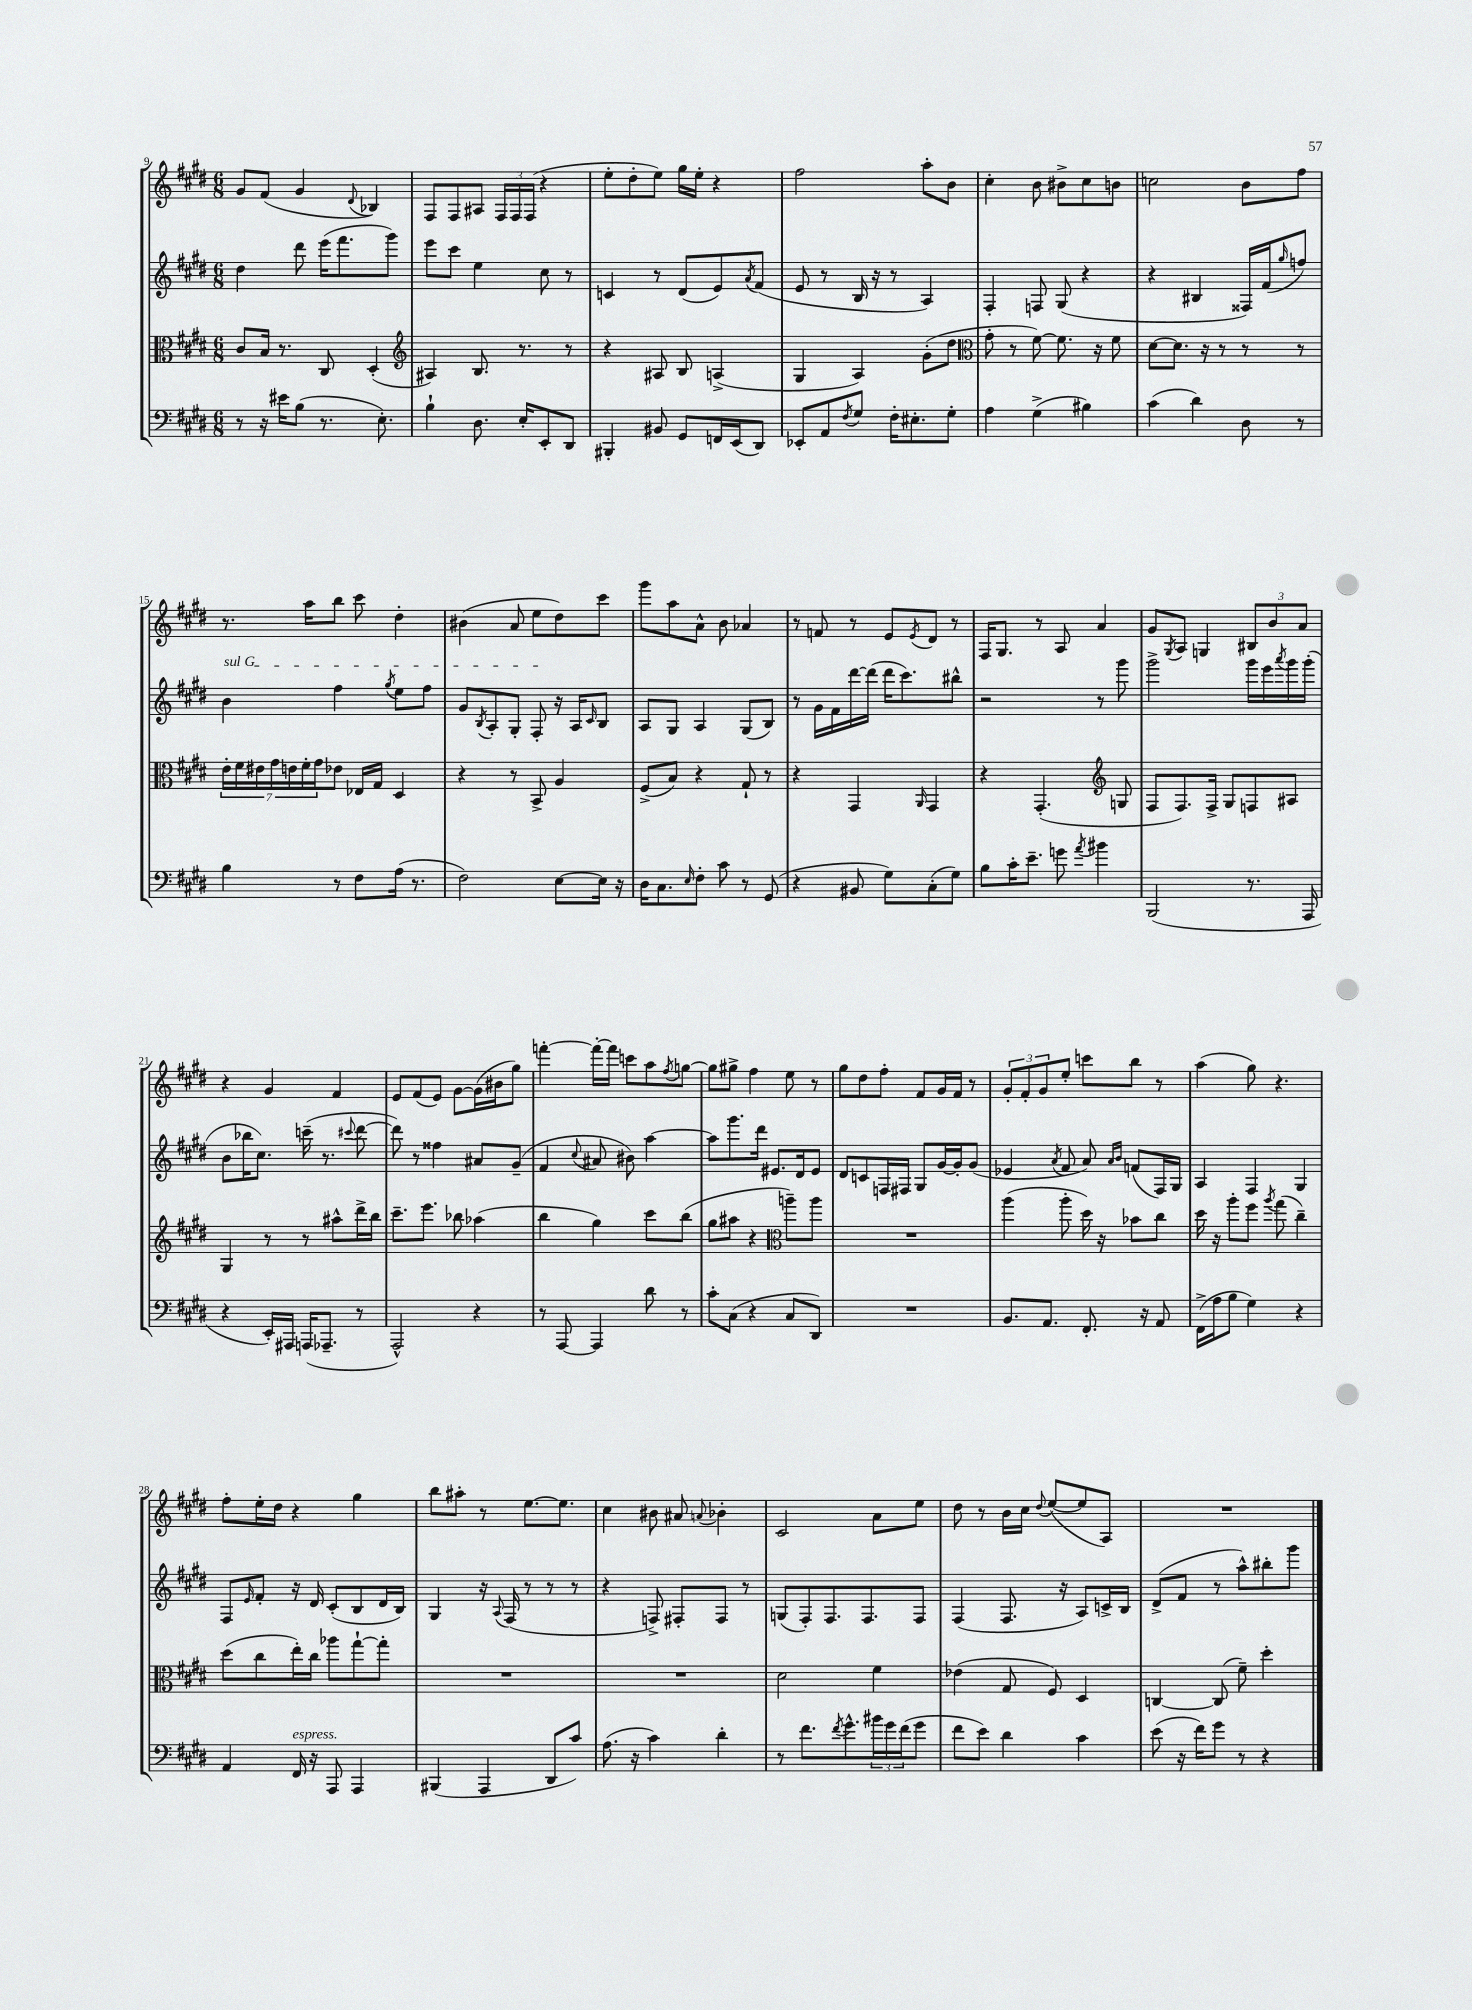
<<
\new StaffGroup <<
\new Staff = "s0" {
    \clef treble \key e \major \numericTimeSignature \time 6/8
    gis'8 fis'8( gis'4 \appoggiatura { dis'8 } bes4) |
    fis8 fis8 ais8 \tuplet 3/2 { fis16 fis16 fis16( } r4 |
    e''8-. dis''8-. e''8) gis''16 e''16-. r4 |
    fis''2 a''8-. b'8 |
    cis''4-. b'8 bis'8-> cis''8 b'8 |
    c''2 b'8 fis''8 |
    r8. a''16 b''8 cis'''8 dis''4-. |
    bis'4( a'8 e''8 dis''8) cis'''8 |
    gis'''8 a''8 a'8-^ b'8 aes'4 |
    r8 f'8 r8 e'8 \acciaccatura { e'8 } dis'8 r8 |
    fis16 gis8. r8 a8 a'4 |
    gis'8 \acciaccatura { gis8 } a8 g4 \tuplet 3/2 { bis8 b'8 a'8 } |
    r4 gis'4 fis'4 |
    e'8 fis'8( e'8) gis'8~ gis'16( bis'16 gis''8) |
    f'''4~-. f'''16~-. f'''16 c'''8 a''8 \acciaccatura { fis''8 } g''8~ |
    g''8 gis''8-> fis''4 e''8 r8 |
    gis''8 dis''8 fis''8-. fis'8 gis'16 fis'16 r8 |
    \tuplet 3/2 { gis'8-. fis'8-. gis'8 } e''8-. c'''8 b''8 r8 |
    a''4( gis''8) r4. |
    fis''8-. e''16-. dis''16 r4 gis''4 |
    b''8 ais''8-. r8 e''8.~ e''8. |
    cis''4 bis'8 ais'8 \appoggiatura { a'8 } bes'4-. |
    cis'2 a'8 e''8 |
    dis''8 r8 b'16 cis''16 \appoggiatura { dis''8 } e''8~( e''8 a8) |
    R2. \bar "|." |
}
\new Staff = "s1" {
    \clef treble \key e \major \numericTimeSignature \time 6/8
    dis''4 dis'''8 e'''16( fis'''8. gis'''8) |
    e'''8 cis'''8 e''4 cis''8 r8 |
    c'4 r8 dis'8( e'8) \acciaccatura { a'8 } fis'8( |
    e'8 r8 b16 r16 r8 a4) |
    fis4-. f8 gis8( r4 |
    r4 bis4 fisis16) fis'16( \grace { gis''16 } f''8) |
    \once \override TextSpanner.bound-details.left.text = \markup { \italic "sul G" } b'4\startTextSpan fis''4 \acciaccatura { gis''8 } e''8 fis''8 |
    gis'8 \acciaccatura { b8 } a8-. gis8-. fis8-.\stopTextSpan r16 a16 \grace { cis'16 } b8 |
    a8 gis8 a4 gis8( b8) |
    r8 gis'16 fis'16 dis'''16~ dis'''16( dis'''16 cis'''8.) bis''8-^ |
    r2 r8 gis'''8 |
    gis'''2-> gis'''16 e'''16 \acciaccatura { a'''8 } gis'''16 gis'''16-.( |
    b'8 bes''16 cis''8.) c'''16--( r8. \appoggiatura { cis'''8 } dis'''8~ |
    dis'''8) r8 fisis''4 ais'8 gis'8--( |
    fis'4 \appoggiatura { cis''8 } ais'8 bis'8) a''4~ |
    a''8 gis'''8. dis'''16 eis'8. dis'16 eis'8 |
    dis'8 c'8 f16 fis16 gis8 gis'16~ gis'16-. gis'8( |
    ees'4 \acciaccatura { a'8 } fis'8 a'8) \grace { a'16 b'16 } f'8( fis16) gis16 |
    a4 fis4 gis4 |
    fis8 \grace { e'16 } fis'8-. r16 dis'16 cis'8-.( b8 dis'16 b16) |
    gis4 r16 \appoggiatura { a8 } fis16( r8 r8 r8 |
    r4 f8->) fis8-. fis8 r8 |
    g8( fis8-.) fis8. fis8. fis8 |
    fis4( fis8. r16 a8) c'16-> b16 |
    dis'8->( fis'8 r8 a''8-^) bis''8-. gis'''8 \bar "|." |
}
\new Staff = "s2" {
    \clef alto \key e \major \numericTimeSignature \time 6/8
    cis'8 b16 r8. cis8 dis4-.( |
    \clef treble ais4) b8. r8. r8 |
    r4 ais8 b8 a4->( |
    gis4 a4) gis'8-.( dis''8 |
    \clef alto gis'8-. r8 fis'8~) fis'8. r16 fis'8 |
    dis'8~ dis'8. r16 r8 r8 r8 |
    \tuplet 7/4 { e'16-. fis'16 eis'16 gis'16 e'16 fis'16-. gis'16 } ees'8 ees16 gis16 dis4 |
    r4 r8 b,8-> a4 |
    fis8->( b8) r4 gis8-! r8 |
    r4 gis,4 \grace { a,16 } gis,4 |
    r4 gis,4.-.( \clef treble g8 |
    fis8 fis8.) fis16-> gis8 f8 ais8 |
    gis4 r8 r8 ais''8-^ dis'''16-> b''16 |
    cis'''8.-- e'''8. bes''8 aes''4( |
    b''4 gis''4) cis'''8 b''8( |
    gis''8 ais''8 r4 \clef alto a''8--) a''8 |
    R2. |
    a''4( a''8-. dis''16) r16 bes'8 cis''8 |
    dis''16 r16 a''8-. fis''8 \acciaccatura { a''8 } gis''8( cis''4--) |
    dis''8( cis''8 e''16-.) cis''16 aes''8 gis''8~-! gis''8-. |
    R2. |
    R2. |
    dis'2 fis'4 |
    ees'4( gis8 fis8) dis4 |
    c4~ c8( fis'8--) dis''4-. \bar "|." |
}
\new Staff = "s3" {
    \clef bass \key e \major \numericTimeSignature \time 6/8
    r8 r16 eis'16 b8( r8. e8.-.) |
    b4-! dis8. e16-. e,8-. dis,8 |
    bis,,4-. bis,8 gis,8 f,16 e,16( dis,8) |
    ees,8-. a,8 \acciaccatura { fis8 } gis8 fis16-. eis8.-. gis8-. |
    a4 gis4->( bis4) |
    cis'4( dis'4) dis8 r8 |
    b4 r8 fis8 a16( r8. |
    fis2) e8~ e16 r16 |
    dis16 cis8. \grace { e16 } fis8-. cis'8 r8 gis,8( |
    r4 bis,8 gis8) cis8-.( gis8) |
    b8 cis'16-. e'8.-- g'8 \acciaccatura { a'8 } bis'4 |
    b,,2( r8. a,,16 |
    r4 e,16-.) ais,,16 a,,16( aes,,8.-- r8 |
    a,,2-^) r4 |
    r8 a,,8~ a,,4 dis'8 r8 |
    cis'8-. cis8( r4 cis8 dis,8) |
    R2. |
    b,8. a,8. fis,8.-. r16 a,8 |
    fis,16->( a16 b8 gis4) r4 |
    a,4 fis,16^\markup { \italic "espress." } r16 a,,8 a,,4 |
    bis,,4( a,,4 dis,8 cis'8) |
    a8.( r16 cis'4) dis'4-. |
    r8 fis'8. \acciaccatura { fis'8 } gis'8.-^ \tuplet 3/2 { bis'16 gis'16 fis'16( } gis'8 |
    fis'8 e'8) dis'4 cis'4 |
    e'8( r16 fis'16) gis'8 r8 r4 \bar "|." |
}
>>
>>
\layout { \context { \Score currentBarNumber = #9 } }
